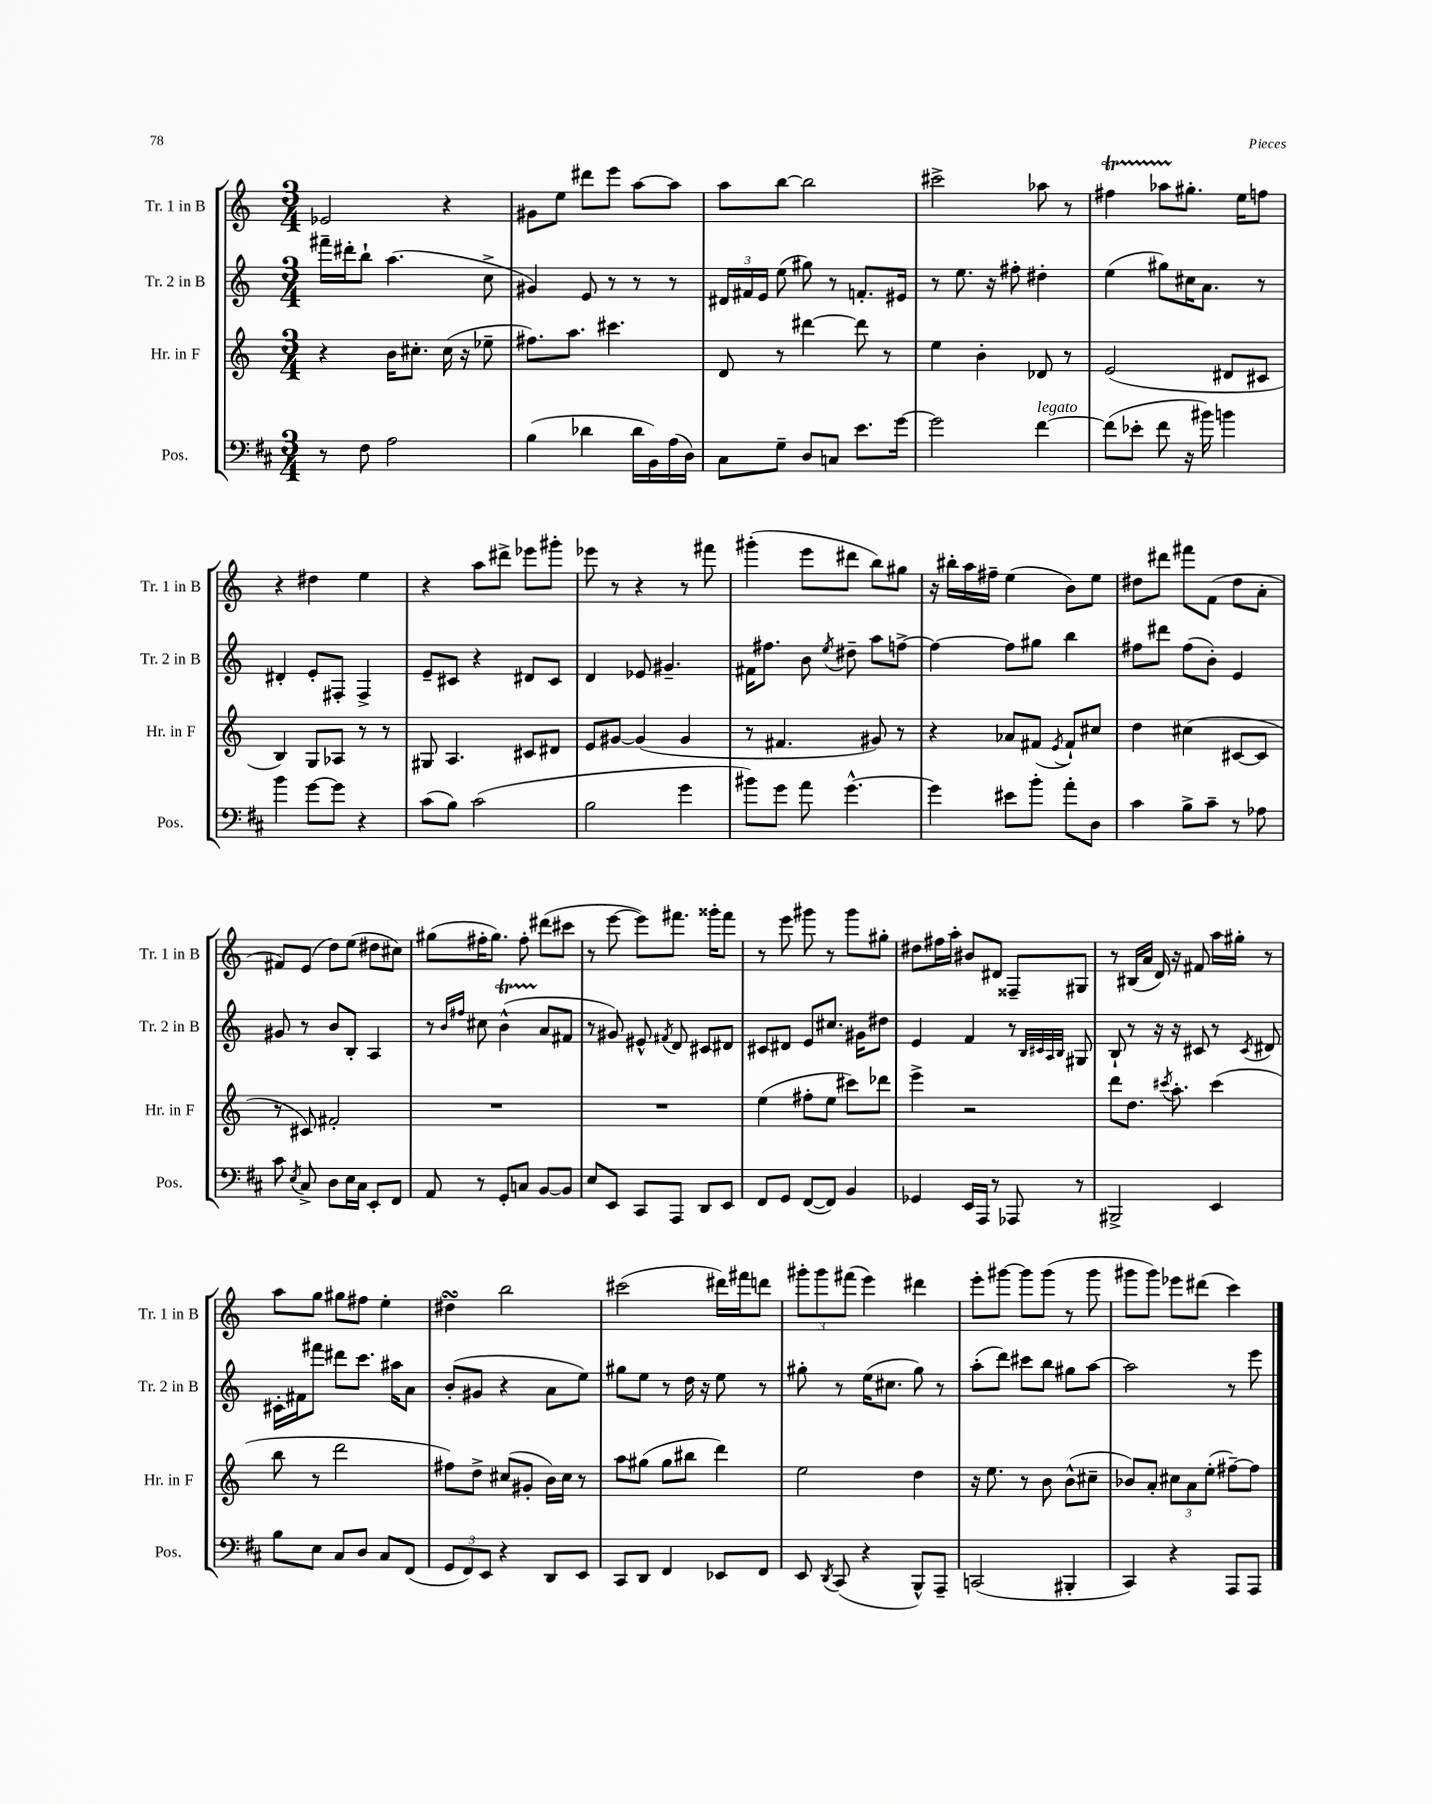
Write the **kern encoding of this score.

**kern	**kern	**kern	**kern
*staff4	*staff3	*staff2	*staff1
*clefF4	*clefG2	*clefG2	*clefG2
*k[f#c#]	*k[]	*k[]	*k[]
*M3/4	*M3/4	*M3/4	*M3/4
8r	4r	16fff#~\LL	2e-/
.	.	16ddd#'\J	.
8F#\	.	8bb`\J	.
2A\	16b\LK	(4.aa\	.
.	8.cc#'\J	.	.
.	(16cc#\	.	4r
.	16r	.	.
.	8ee-~\	8cc^\	.
=	=	=	=
(4B\	8.ff#\L)	4g#/)	8g#\L
.	.	.	8ee\J
.	8.aa\J	.	.
4d-\	.	8e/	8ddd#\L
.	4.ccc#\	8r	8eee\J
16d-\LL	.	8r	[8aa\L
16BB\)	.	.	.
(16A\	.	8r	8aa\]J
16D\JJ)	.	.	.
=	=	=	=
8C#\L	8d/	24d#/LL	8aa\L
.	.	24f#/	.
.	.	24e/JJ	.
8G~\J	8r	(8ee\	[8bb\J
8D/L	[4ddd#\	8gg#\)	2bb\]
8C/J	.	8r	.
8.e\L	8ddd#\]	8.f'/L	.
.	8r	.	.
[16g\Jk	.	16e#/Jk	.
=	=	=	=
2g\]	4ee\	8r	2ccc#^\
.	.	8.ee\	.
.	4b'\	.	.
.	.	16r	.
.	.	8ff#'\	.
[4f#\	8d-/	4dd#'\	8aa-\
.	8r	.	8r
=	=	=	=
(8f#\]L	(2e/	(4ee\	4ff#\
8e-'\J	.	.	.
8f#\	.	8gg#\L)	8aa-\L
16r	.	16cc#\K	8.gg#'\J
16b#\)	.	8.a\J	.
4b\	8d#/L	.	.
.	.	.	16ee\LK
.	8c#/J	8r	8ff\J
=	=	=	=
4b\	4B/)	4d#'/	4r
[8g\L	8G/L	8e'/L	4dd#\
8g\]J	8A-/J	8F#'/J	.
4r	8r	4F#^/	4ee\
.	8r	.	.
=	=	=	=
(8c#\L	8G#/	8e~/L	4r
8B\J)	4.A/	8c#/J	.
(2c#\	.	4r	8aa\L
.	.	.	8ddd#^\J
.	8c#/L	8d#/L	8eee-\L
.	8d#/J	8c#/J	8ggg#'\J
=	=	=	=
2B\	8e/L	4d/	8eee-\
.	[8g#/J	.	8r
.	(4g#/]	8e-/	4r
.	.	4.g#~/	.
4g\	4g#/	.	8r
.	.	.	8fff#\
=	=	=	=
8b#\L)	8r	16f#\LK	(4ggg#'\
.	.	8.ff#\J	.
8g\J	4.f#/	.	.
8a\	.	8b\	8eee\L
.	.	8qee/	.
[4.g^^\	.	8dd#~\	8ddd#\J
.	8g#/)	8aa\L	8bb\L)
.	8r	[8ff^\J	8gg#\J
=	=	=	=
4g\]	4r	4ff\_	16r
.	.	.	16bb#'\LL
.	.	.	16aa\
.	.	.	16ff#~\JJ
8e#\L	8a-/L	8ff\]L	(4ee\
8b'\J	(8f#/J	8gg#\J	.
.	8qe/	.	.
8a'\L	8f#`/L)	4bb\	8b\L)
8D\J	8cc#/J	.	8ee\J
=	=	=	=
4c#\	4dd\	8ff#\L	8dd#\L
.	.	8ddd#\J	8ddd#\J
8B^\L	(4cc#\	(8ff#\L	8fff#\L
8c#~\J	.	8b'\J)	(8f\J
8r	[8c#/L	4e/	8dd#\L
8A-\	8c#/]J	.	8a'\J
=	=	=	=
8c#\	8r	8g#/	8f#/L)
8qE/	.	.	.
8C#^/	8c#/)	8r	(8e/J
8D\L	2f#'/	8b/L	8dd\L)
16E\L	.	8B'/J	(8ee\J
16C#\JJ	.	.	.
8EE'/L	.	4A/	8dd#\L
8FF#/J	.	.	8cc#\J)
=	=	=	=
8AA/	2.r	8r	(8gg#\L
.	.	16qqb/LL	.
.	.	16qqff#/JJ	.
8r	.	8cc#\	16ff#'\K
.	.	.	8.gg#\J)
8GG'/L	.	(4b^^\	.
8C/J	.	.	8ff#'\
[8BB/L	.	8a/L	(8ddd#\L
8BB/]J	.	8f#/J	8ccc#\J
=	=	=	=
8E/L	2.r	8r	8r
8EE/J	.	8g#/)	[8eee\
8CC#/L	.	8e#^^/	8eee\]L)
.	.	8qf#/	.
8AAA/J	.	8d/	8.fff#\J
8DD/L	.	8c#/L	.
.	.	.	16ggg##'\LK
8EE/J	.	8d#/J	8fff#\J
=	=	=	=
8FF#/L	(4ee\	8c#/L	8r
8GG/J	.	8d#/J	8eee\
([8FF#/L	8ff#'\L	8e/L	8ggg#\
8FF#/]J)	8ee\J	8.cc#/J	8r
4BB/	8ccc#\L)	.	8ggg#\L
.	.	16g#\LK	.
.	8ddd-\J	8dd#\J	8gg#'\J
=	=	=	=
4GG-/	4eee^\	4e/	8dd#\L
.	.	.	16ff#\L
.	.	.	16aa'\JJ
16EE/LL	2r	4f/	8b#/L
16AAA/JJ	.	.	.
8r	.	.	8d#/J
8AAA-/	.	8r	8F##~/L
.	.	32qqB/LLL	.
.	.	32qqc#/	.
.	.	32qqA/	.
.	.	32qqB/JJJ	.
8r	.	8G#/	8G#/J
=	=	=	=
2BBB#^/	8ddd\L	8B`/	8r
.	8.dd\J	8r	(16B#/LL
.	.	.	16a/JJ
.	.	16r	16d/)
.	8qccc#/	.	.
.	8.aa'\	16r	16r
.	.	8c#/	8f#/
4EE/	(4ccc#\	8r	16aa\LL
.	.	.	16gg#'\JJ
.	.	8qc#/	.
.	.	8d#/	8r
=	=	=	=
8B\L	8bb\	16c#'\LL	8aa\L
.	.	16f#\J	.
8E\J	8r	8fff#\J	8gg\J
8C#/L	2ddd\	8ddd#\L	8gg#\L
8D/J	.	8.ccc\J	8ff#\J
8C#/L	.	.	4ee'\
.	.	16aa#\LK	.
(8FF#/J	.	8a\J	.
=	=	=	=
12GG/L	8ff#\L)	(8b'/L	4dd#\
12FF#/)	.	.	.
.	8dd^\J	8g#/J	.
12EE/J	.	.	.
4r	(8cc#/L	4r	2bb\
.	8g#'/J	.	.
8DD/L	16b\LL)	8a\L	.
.	16cc#\JJ	.	.
8EE/J	8r	8ee\J)	.
=	=	=	=
8CC#/L	8aa\L	8gg#\L	(2ccc#\
8DD/J	(8gg#\J	8ee\J	.
4FF#/	8gg#\L	8r	.
.	8bb#\J	16dd\	.
.	.	16r	.
8EE-/L	4ddd\)	8ee\	16ddd#\LL)
.	.	.	16fff#\J
8FF#/J	.	8r	8ddd\J
=	=	=	=
8EE/	2ee\	8gg#'\	12ggg#'\L
.	.	.	12ggg#\
8qDD/	.	.	.
(8CC#/	.	8r	.
.	.	.	(12fff#\J
4r	.	(16ee\LK	4eee\)
.	.	8.cc#\J	.
8BBB^^/L)	4dd\	8gg#\)	4ddd#\
8AAA~/J	.	8r	.
=	=	=	=
(2CC/	16r	(8aa'\L	8eee'\L
.	8.ee\	.	.
.	.	8ddd\J)	[8ggg#\J
.	8r	8ccc#\L	8ggg#\]L
.	8b\	8bb\J	(8ggg#\J
4BBB#'/	(8b^^\L	8gg#\L	8r
.	8cc#~\J	[8aa\J	8ggg#\
=	=	=	=
4CC#/)	8b-/L)	2aa\]	8ggg#\L
.	8a'/J	.	8ggg#\J)
4r	12cc#\L	.	8eee-\L
.	12a\	.	.
.	.	.	(8ddd#\J
.	(12ee'\J	.	.
8AAA/L	[8ff#~\L)	8r	4ccc\)
8AAA/J	8ff#\]J	8eee\	.
==	==	==	==
*-	*-	*-	*-
